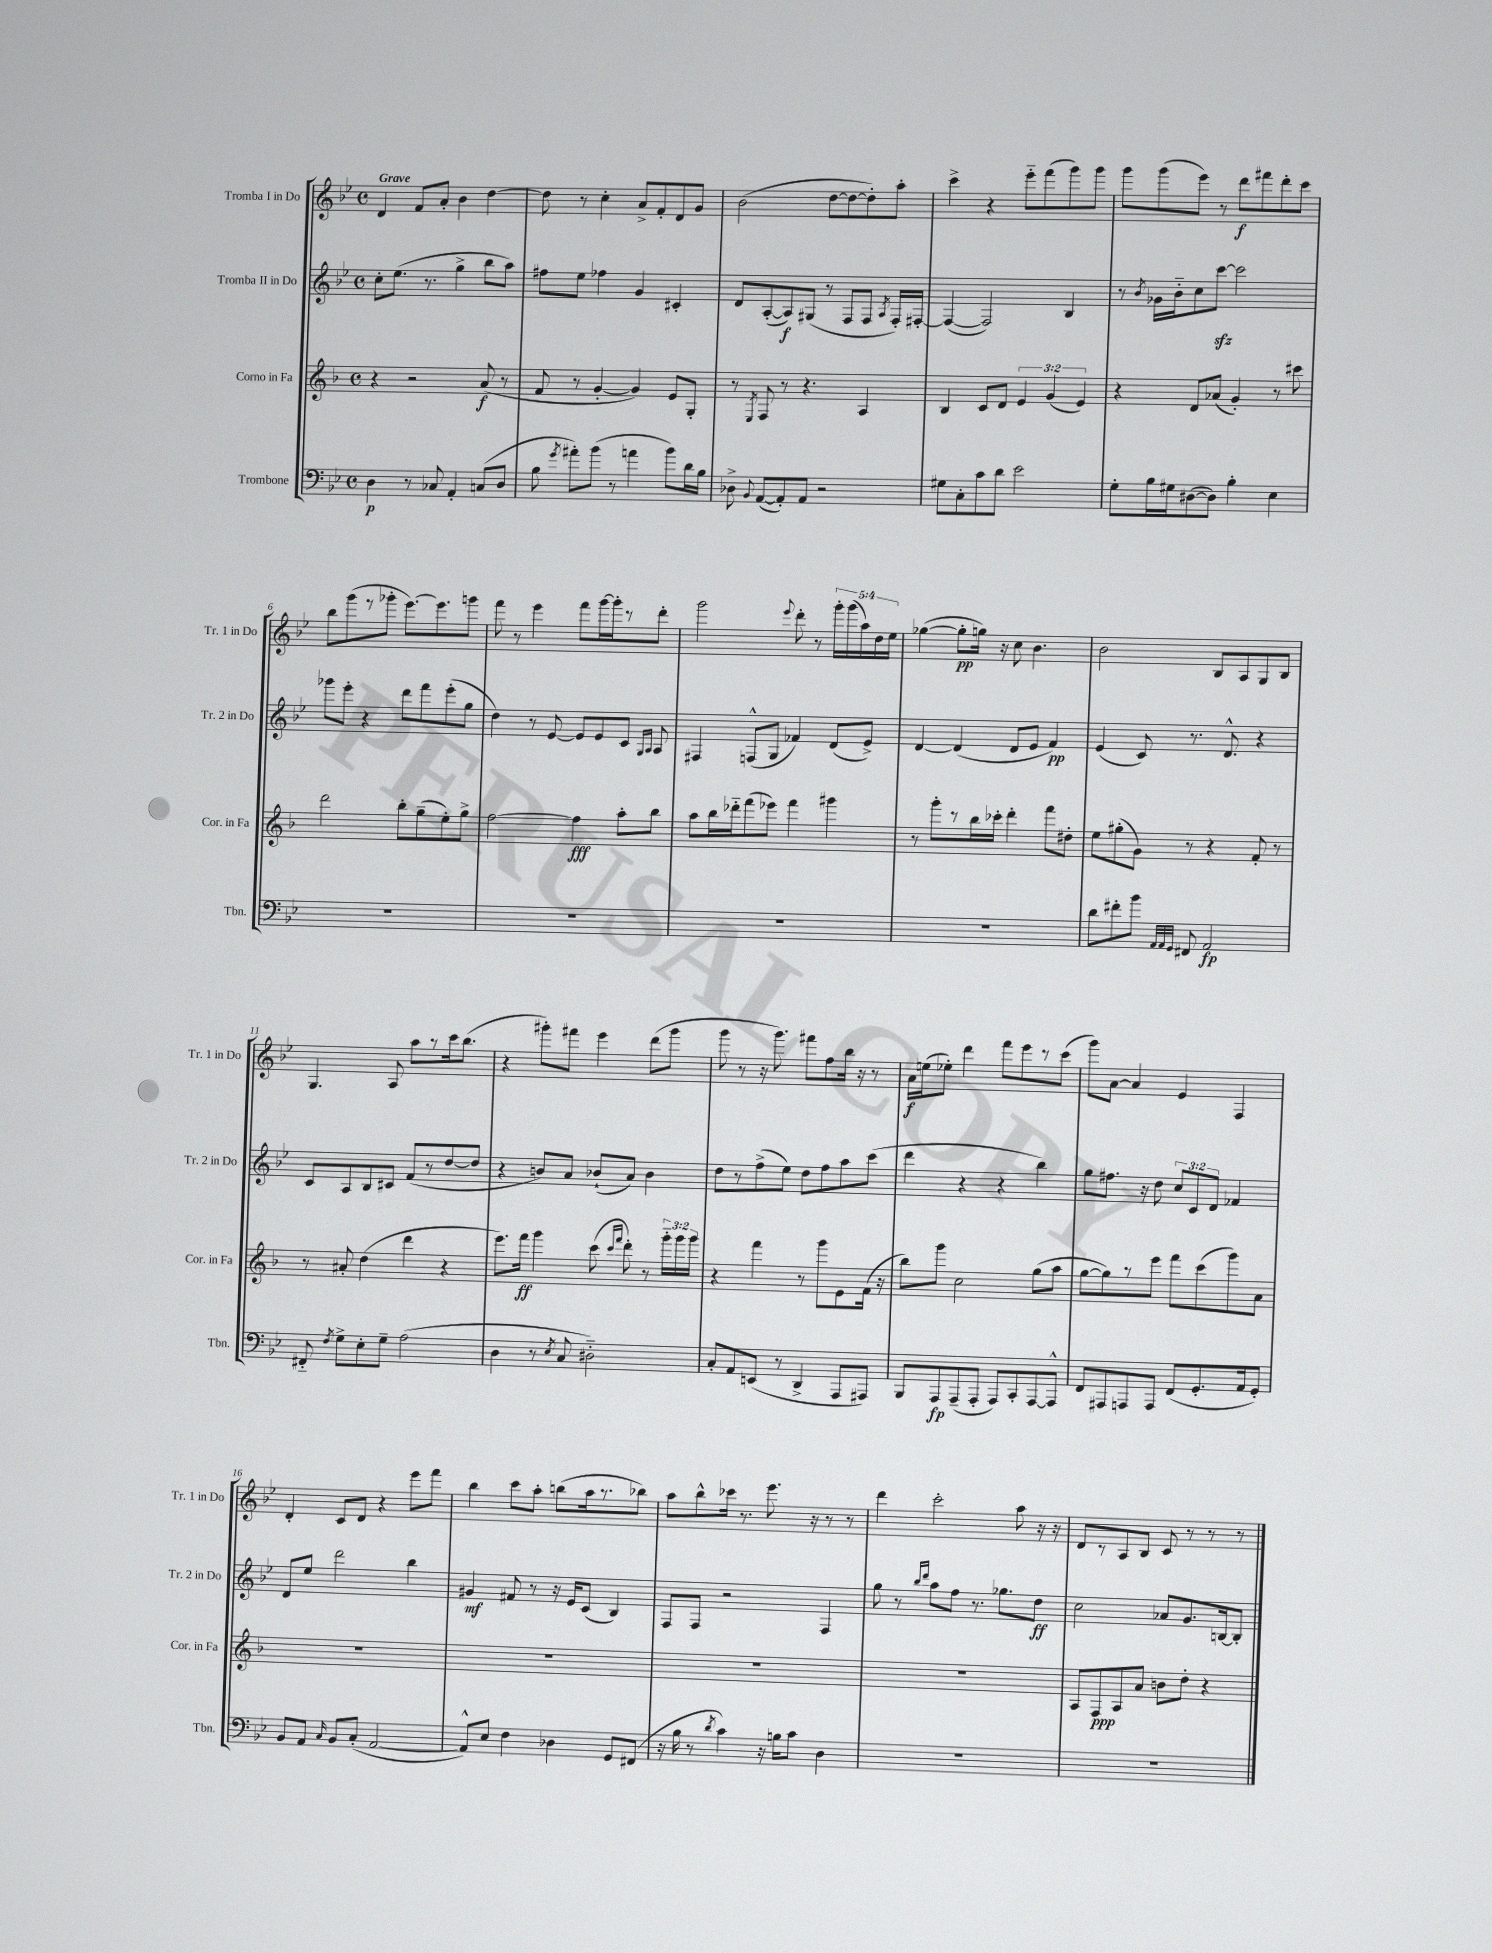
<<
\new StaffGroup <<
\new Staff = "s0" \with { instrumentName = "Tromba I in Do" shortInstrumentName = "Tr. 1 in Do" } {
    \clef treble \key bes \major \defaultTimeSignature \time 4/4 \override Staff.TupletNumber.text = #tuplet-number::calc-fraction-text \tempo "Grave"
    \autoBeamOff d'4 f'8[ a'8]-. bes'4 d''4~ |
    d''8 r8 c''4-. a'8[-> f'8-. d'8 g'8] |
    bes'2( d''8[~ d''8~ d''8-.) a''8]-. |
    c'''4-> r4 ees'''8[-_ f'''8( g'''8) g'''8] |
    g'''8[ g'''8( ees'''8]) r8 d'''8[\f fis'''8 d'''8-. c'''8] |
    bes''8[ g'''8( r8 ges'''8]-. ees'''8.[~) ees'''8. g'''8] |
    f'''8 r8 ees'''4 f'''8[ g'''16~ g'''16-. r8 d'''8]-. |
    g'''2 \appoggiatura { ees'''8 } d'''8-. r8 \tuplet 5/4 { g'''16[-. g'''16( a''16) d''16 ees''16] } |
    ges''4~( ges''8[-.\pp g''16]) r16 c''8 bes'4. |
    bes'2 bes8[ a8 g8 bes8] |
    g4. a8 a''8[ r8 c'''16 bes''8.]( |
    r4 gis'''8[-.) fis'''8] ees'''4 d'''8[( gis'''8] |
    g'''8 r8 r16 g'''8.) fis'''8[ f''8 bes''16] r16 r8 |
    a'16[\f e''16( ees''8]-.) d'''4 f'''8[ ees'''8 r8 c'''8]( |
    g'''8[) a'8]~ a'4 ees'4 f4 |
    d'4-. c'8[ d'8] r4 ees'''8[ f'''8] |
    bes''4 c'''8[ a''8]-. b''8[( a''16 r8. bes''8]) |
    a''8[ bes''8-^ ces'''16] r8. ees'''8. r16 r8 r8 |
    d'''4 c'''2-. a''8 r16 r16 |
    d'8[ r8 a8 bes8] c'8 r8 r8 r8 \bar "|." |
}
\new Staff = "s1" \with { instrumentName = "Tromba II in Do" shortInstrumentName = "Tr. 2 in Do" } {
    \clef treble \key bes \major \defaultTimeSignature \time 4/4 \override Staff.TupletNumber.text = #tuplet-number::calc-fraction-text
    \autoBeamOff c''8[-. ees''8.]( r8. g''4-> bes''8[ a''8]) |
    fis''8[ ees''8] fes''4 g'4 cis'4-. |
    d'8[ a8~-.( a8\f) gis8]( r8 f8[ f8] \acciaccatura { a8 } f16[-.) fis16]~-. |
    fis4~( fis2) bes4 |
    r8 \acciaccatura { bes'8 } ges'16[ bes'16-_ c''8 c'''8]~\sfz c'''2 |
    ges'''8[ ees'''8]-. r4 d'''8[ f'''8 ees'''8-.( g''8] |
    d''4) r8 ees'8~ ees'8[ ees'8 c'8] \grace { g16[ a16] } a8 |
    fis4 f8[-^( g8] fes'4) d'8[( ees'8]->) |
    d'4~ d'4( d'8[ ees'8] f'4\pp) |
    ees'4( c'8) r8. d'8.-^ r4 |
    c'8[ a8 bes8 cis'8] f'8[( r8 d''8~ d''8] |
    r4 b'8[) a'8] bes'8[-!( a'8]) bes'4 |
    d''8[ r8 f''8->( ees''8]) d''8[ f''8 a''8 c'''8]( |
    d'''4 r4 r4 bes''4) |
    g''8[ fis''8.] r16 d''8 \tuplet 3/2 { c''8[ c'8 d'8] } fes'4 |
    d'8[ ees''8] d'''2 bes''4 |
    gis'4\mf fis'8 r8 r16 ees'16[ c'8]( bes4) |
    f8[ f8] r2 f4 |
    g''8 r8 \grace { bes''16[ d'''16] } a''8[ f''8] r8. ges''8.[ d''8]\ff |
    c''2 aes'8[ g'8. b16~ b8]-. \bar "|." |
}
\new Staff = "s2" \with { instrumentName = "Corno in Fa" shortInstrumentName = "Cor. in Fa" } {
    \clef treble \key f \major \defaultTimeSignature \time 4/4 \override Staff.TupletNumber.text = #tuplet-number::calc-fraction-text
    \autoBeamOff r4 r2 a'8\f( r8 |
    f'8 r8 g'4~-. g'4) e'8[ g8]-. |
    r8 \acciaccatura { e8 } f8 r8 r4. a4 |
    bes4 c'8[ d'8] \tuplet 3/2 { e'4 g'4( e'4) } |
    r4 d'8[ aes'8]( g'4-.) r8 cis'''8 |
    d'''2 bes''8[-. g''8--( e''8-.) g''8]-> |
    f''2~ f''4\fff a''8[-. bes''8] |
    a''8[ bes''16 des'''16-_ f'''8( ees'''8]) f'''4 gis'''4 |
    r8 g'''8[-. r8 bes''16 ces'''16]-. d'''4-. f'''8[ dis''8]-. |
    e''8[ gis''8-.( g'8]) r8 r4 f'8-. r8 |
    r8 ais'8-. d''4( d'''4 r4 |
    e'''8.[) f'''16]\ff g'''4 c'''8( \grace { c'''16[ f'''16] } d'''8-.) r8 \tuplet 3/2 { g'''16[-_ g'''16 g'''16] } |
    r4 f'''4 r8 g'''8[ e'8 f'16]( r16 |
    bes''8[) g'''8] c''2 g''8[( a''8] |
    g''8[~ g''8) r8 e'''8] f'''8[ c'''8( g'''8) a'8] |
    R1 |
    R1 |
    R1 |
    R1 |
    a8[ f8\ppp a8 a'8] b'8[ d''8]-. r4 \bar "|." |
}
\new Staff = "s3" \with { instrumentName = "Trombone" shortInstrumentName = "Tbn." } {
    \clef bass \key bes \major \defaultTimeSignature \time 4/4
    \autoBeamOff d4\p r8 ces8 a,4-. c8[( d8] |
    bes8 \acciaccatura { g'8 } ais'8[-.) bes'8]( r8 a'4 bes'8[) d'16 bes16] |
    des8-> \appoggiatura { bes,8 } a,8[~( a,8-.) a,8] r2 |
    gis8[ c8-. c'8 d'8] ees'2 |
    g8[-. bes16 gis16 dis8~( dis8]) bes4-. ees4 |
    R1 |
    R1 |
    R1 |
    R1 |
    d'8[ fis'8-. bes'8] \grace { a,32[ a,32 g,32] } fis,8 a,2\fp |
    fis,8-_ \acciaccatura { f8 } g8[-> ees8-. g8]-- a2( |
    d4 r8 \acciaccatura { ees8 } c8 dis2-_) |
    c8[-. a,8 e,8]( r8 d,4-> a,,8[ ais,,8]) |
    bes,,8[ a,,8\fp a,,8--( a,,8]-. a,,8[) c,8-. a,,8~ a,,8]-^ |
    f,8[ ais,,8 a,,8 a,,8] f,8[( g,8.-. a,16 g,8]-.) |
    bes,8[ a,8] \grace { c16 } bes,8[ c8]-.( a,2~ |
    a,8[-^) ees8] f4 des4 g,8[ fis,8]( |
    r16 bes16 r8 \acciaccatura { d'8 } c'4) r16 b16[ c'8] d4 |
    R1 |
    R1 \bar "|." |
}
>>
>>
